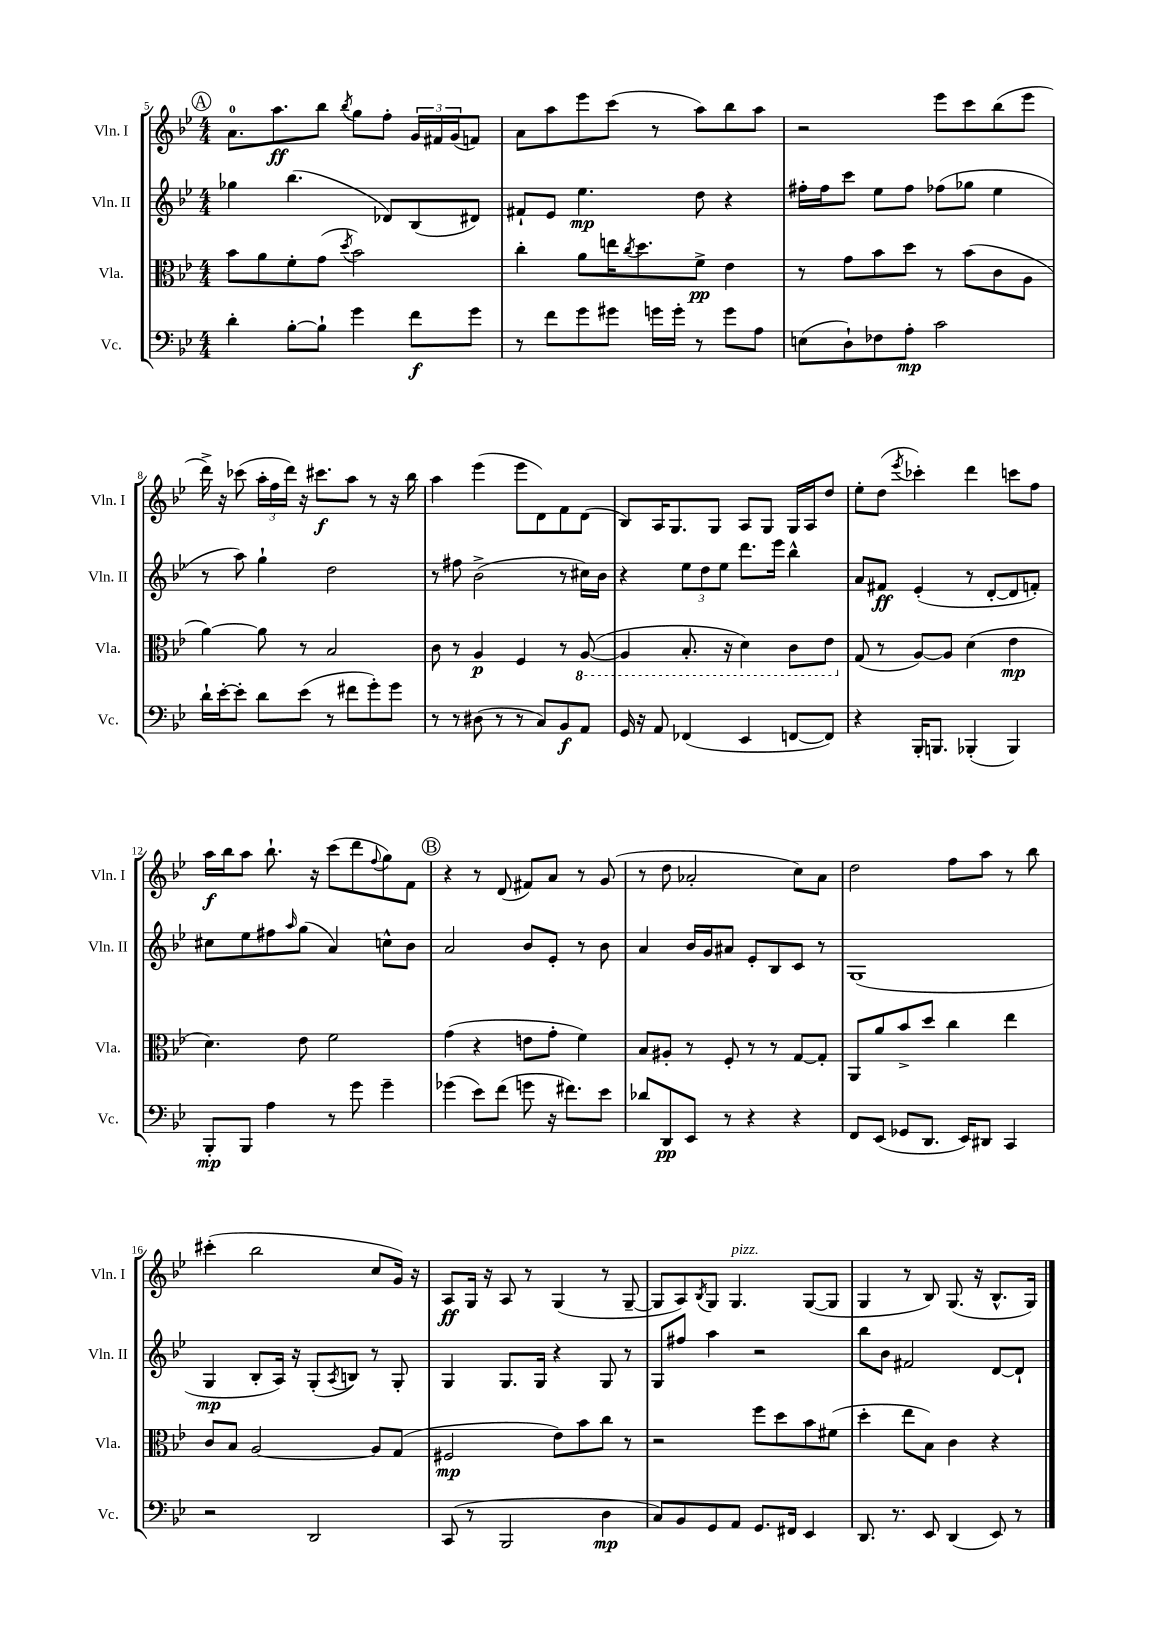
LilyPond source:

<<
\new StaffGroup <<
\new Staff = "s0" \with { instrumentName = "Vln. I" shortInstrumentName = "Vln. I" } {
    \clef treble \key bes \major \numericTimeSignature \time 4/4
    \mark \markup { \circle "A" } a'8.-0 a''8.\ff bes''8 \acciaccatura { bes''8 } g''8 f''8-. \tuplet 3/2 { g'16 fis'16 g'16( } f'8) |
    a'8 a''8 ees'''8 c'''8( r8 a''8) bes''8 a''8 |
    r2 ees'''8 c'''8 bes''8( ees'''8 |
    d'''16->) r16 ces'''8( \tuplet 3/2 { a''16-. f''16 d'''16) } r16 cis'''8.\f a''8 r8 r16 bes''16 |
    a''4 ees'''4( ees'''8 d'8) f'8 d'8( |
    bes8) a16 g8. g8 a8 g8 g16 a16 d''8 |
    ees''8-. d''8( \acciaccatura { ees'''8 } ces'''4-.) d'''4 c'''8 f''8 |
    a''16\f bes''16 a''8 bes''8.-! r16 c'''8( d'''8 \appoggiatura { f''8 } g''8) f'8 |
    \mark \markup { \circle "B" } r4 r8 d'8( fis'8) a'8 r8 g'8( |
    r8 d''8 aes'2-. c''8) aes'8 |
    d''2 f''8 a''8 r8 bes''8 |
    cis'''4-.( bes''2 c''8 g'16) r16 |
    a8\ff g16 r16 a8 r8 g4( r8 g8~-- |
    g8 a8) \acciaccatura { bes8 } g8 g4.^\markup { \italic "pizz." } g8~( g8 |
    g4 r8 bes8) g8.( r16 bes8.-^ g16) \bar "|." |
}
\new Staff = "s1" \with { instrumentName = "Vln. II" shortInstrumentName = "Vln. II" } {
    \clef treble \key bes \major \numericTimeSignature \time 4/4
    \mark \markup { \circle "A" } ges''4 bes''4.( des'8) bes8( dis'8) |
    fis'8-! ees'8 ees''4.\mp d''8 r4 |
    fis''16-. fis''16 c'''8 ees''8 fis''8 fes''8( ges''8 ees''4 |
    r8 a''8) g''4-! d''2 |
    r8 fis''8 bes'2->( r8 cis''16) bes'16 |
    r4 \tuplet 3/2 { ees''8 d''8 ees''8 } d'''8. ees'''16 bes''4-^ |
    a'8 fis'8\ff ees'4-.( r8 d'8~-. d'8 f'8-.) |
    cis''8 ees''8 fis''8 \grace { a''16 } g''8( a'4) c''8-^ bes'8 |
    \mark \markup { \circle "B" } a'2 bes'8 ees'8-. r8 bes'8 |
    a'4 bes'16 g'16 ais'8 ees'8-. bes8 c'8 r8 |
    g1( |
    g4\mp bes8-. a16) r16 g8-.( \acciaccatura { a8 } b8) r8 g8-. |
    g4 g8. g16 r4 g8 r8 |
    g8 fis''8 a''4 r2 |
    bes''8 bes'8 fis'2 d'8~ d'8-! \bar "|." |
}
\new Staff = "s2" \with { instrumentName = "Vla." shortInstrumentName = "Vla." } {
    \clef alto \key bes \major \numericTimeSignature \time 4/4
    \mark \markup { \circle "A" } bes'8 a'8 f'8-. g'8( \acciaccatura { d''8 } bes'2) |
    c''4-. a'8 e''16 \acciaccatura { c''8 } d''8. f'8->\pp ees'4 |
    r8 g'8 bes'8 d''8 r8 bes'8( c'8 a8 |
    a'4~) a'8 r8 bes2 |
    c'8 r8 a4\p f4 r8 \ottava #-1 a,8~( |
    a,4 bes,8.-. r16 d4) c8 ees8 \ottava #0 |
    g8( r8 a8~) a8 d'4( ees'4\mp |
    d'4.) ees'8 f'2 |
    \mark \markup { \circle "B" } g'4( r4 e'8 g'8-. f'4) |
    bes8 ais8-. r8 f8-. r8 r8 g8~ g8-. |
    a,8 a'8 bes'8-> d''8 c''4 ees''4 |
    c'8 bes8 a2~ a8 g8( |
    fis2\mp ees'8) bes'8 c''8 r8 |
    r2 f''8 d''8 bes'8 fis'8( |
    d''4-. ees''8 bes8) c'4 r4 \bar "|." |
}
\new Staff = "s3" \with { instrumentName = "Vc." shortInstrumentName = "Vc." } {
    \clef bass \key bes \major \numericTimeSignature \time 4/4
    \mark \markup { \circle "A" } d'4-. bes8~-. bes8-! g'4 f'8\f g'8 |
    r8 f'8 g'8 gis'8 g'16 g'16-. r8 g'8 a8 |
    e8( d8-!) fes8 a8-.\mp c'2 |
    d'16-! ees'16~-. ees'8-. d'8 ees'8( r8 fis'8 g'8-.) g'8 |
    r8 r8 dis8( r8 r8 c8) bes,8\f a,8 |
    g,16 r16 a,8 fes,4( ees,4 f,8~ f,8) |
    r4 bes,,16-. b,,8. bes,,4-.( bes,,4) |
    bes,,8-.\mp bes,,8 a4 r8 g'8 g'4-- |
    \mark \markup { \circle "B" } ges'4( ees'8) f'8( g'8 r16 fis'8.) ees'8 |
    des'8 d,8\pp ees,8 r8 r4 r4 |
    f,8 ees,8( ges,8 d,8. ees,16) dis,8 c,4 |
    r2 d,2 |
    c,8( r8 bes,,2 d4\mp |
    c8) bes,8 g,8 a,8 g,8. fis,16 ees,4 |
    d,8. r8. ees,8 d,4( ees,8) r8 \bar "|." |
}
>>
>>
\layout { \context { \Score currentBarNumber = #5 } }
